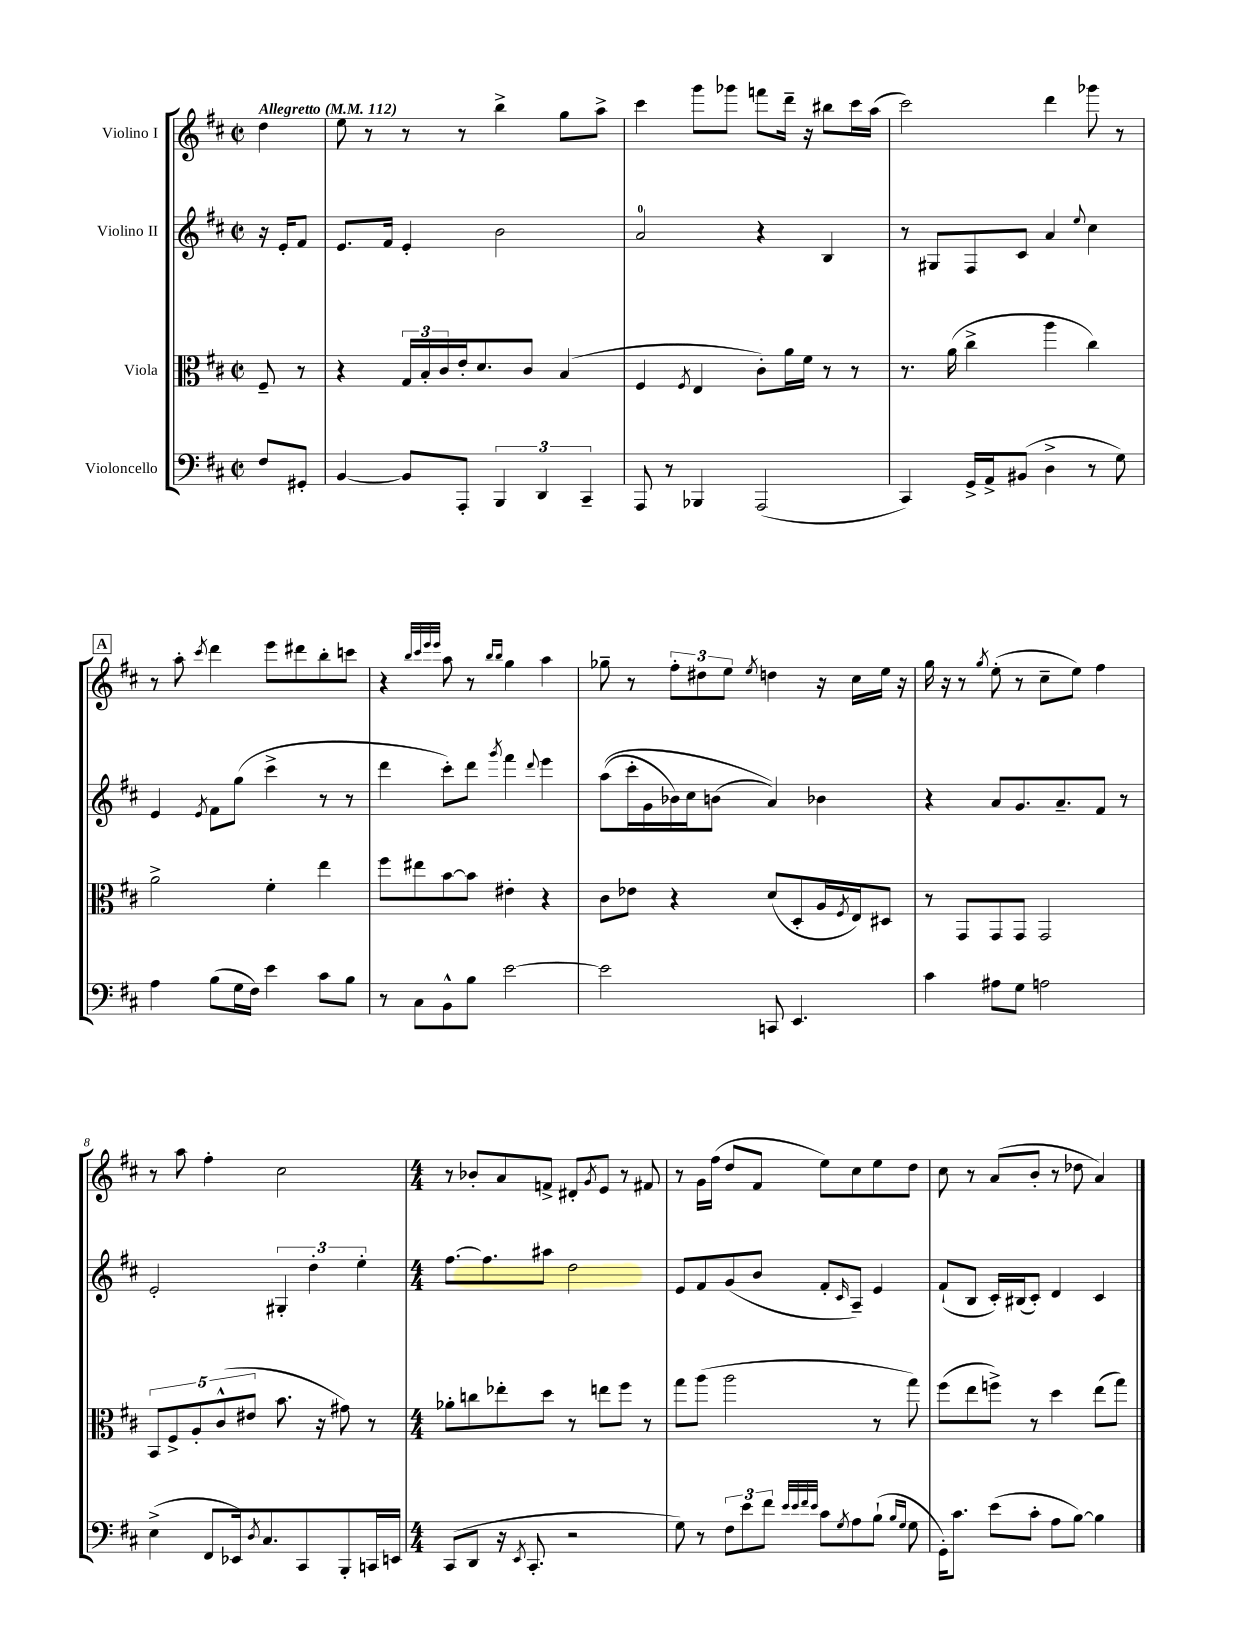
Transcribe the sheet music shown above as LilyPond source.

<<
\new StaffGroup <<
\new Staff = "s0" \with { instrumentName = "Violino I" } {
    \clef treble \key d \major \defaultTimeSignature \time 2/2 \partial 4 \tempo "Allegretto" 4 = 112
    d''4 |
    e''8 r8 r8 r8 b''4-> g''8 a''8-> |
    cis'''4 g'''8 ges'''8 f'''8 d'''16-- r16 bis''8 cis'''16 a''16( |
    cis'''2) d'''4 ges'''8 r8 |
    \mark \markup { \box "A" } r8 a''8-. \acciaccatura { cis'''8 } d'''4 e'''8 dis'''8 b''8-. c'''8 |
    r4 \grace { b''32 cis'''32 e'''32 e'''32 } a''8 r8 \grace { b''16 b''16 } g''4 a''4 |
    ges''8-- r8 \tuplet 3/2 { fis''8-. dis''8 e''8 } \acciaccatura { e''8 } d''4 r16 cis''16 e''16 r16 |
    g''16 r16 r8 \acciaccatura { g''8 } e''8-.( r8 cis''8-- e''8) fis''4 |
    r8 a''8 fis''4-. cis''2 |
    \numericTimeSignature \time 4/4 r8 bes'8-. a'8 f'8-> dis'8-. \acciaccatura { g'8 } e'8 r8 fis'8 |
    r8 g'16 fis''16( d''8 fis'8 e''8) cis''8 e''8 d''8 |
    cis''8 r8 a'8( b'8-. r8 des''8 a'4) \bar "|." |
}
\new Staff = "s1" \with { instrumentName = "Violino II" } {
    \clef treble \key d \major \defaultTimeSignature \time 2/2 \partial 4
    r16 e'16-. fis'8 |
    e'8. fis'16 e'4-. b'2 |
    a'2-0 r4 b4 |
    r8 gis8 fis8 cis'8 a'4 \appoggiatura { e''8 } cis''4 |
    \mark \markup { \box "A" } e'4 \acciaccatura { e'8 } fis'8 g''8( cis'''4-> r8 r8 |
    d'''4 cis'''8-.) d'''8 \acciaccatura { g'''8 } fis'''4 \appoggiatura { d'''8 } e'''4 |
    a''8(\( cis'''16-. g'16 bes'16) cis''16 b'8( a'4)\) bes'4 |
    r4 a'8 g'8. a'8.-- fis'8 r8 |
    e'2-. \tuplet 3/2 { gis4-. d''4-. e''4-. } |
    \numericTimeSignature \time 4/4 fis''8.~ fis''8. ais''8 d''2 |
    e'8 fis'8 g'8( b'8 fis'8-. \grace { cis'16 } a8--) e'4 |
    fis'8-!( b8 cis'16-.) bis16( cis'8-.) d'4 cis'4 \bar "|." |
}
\new Staff = "s2" \with { instrumentName = "Viola" } {
    \clef alto \key d \major \defaultTimeSignature \time 2/2 \partial 4
    fis8-- r8 |
    r4 \tuplet 3/2 { g16 b16-. cis'16 } e'16-. d'8. cis'8 b4( |
    fis4 \acciaccatura { fis8 } e4 cis'8-.) a'16 fis'16 r8 r8 |
    r8. a'16( cis''4-> a''4 cis''4) |
    \mark \markup { \box "A" } a'2-> fis'4-. e''4 |
    fis''8 eis''8 b'8~ b'8 eis'4-. r4 |
    cis'8 ees'8 r4 d'8( d8-. a16 \acciaccatura { fis8 } e16) dis8 |
    r8 g,8 g,8 g,8 g,2 |
    \tuplet 5/4 { b,8 fis8-> a8-. cis'8-^( eis'8 } b'8. r16 gis'8) r8 |
    \numericTimeSignature \time 4/4 aes'8-. c''8 ees''8-. d''8 r8 e''8 fis''8 r8 |
    g''8 a''8( a''2 r8 g''8) |
    fis''8( e''8 f''8->) r8 d''4 e''8( g''8) \bar "|." |
}
\new Staff = "s3" \with { instrumentName = "Violoncello" } {
    \clef bass \key d \major \defaultTimeSignature \time 2/2 \partial 4
    fis8 gis,8-. |
    b,4~ b,8 a,,8-. \tuplet 3/2 { b,,4 d,4 cis,4-- } |
    a,,8 r8 bes,,4 a,,2( |
    cis,4) g,16-> a,16-> bis,8( d4-> r8 g8) |
    \mark \markup { \box "A" } a4 b8( g16 fis16) e'4 cis'8 b8 |
    r8 cis8 b,8-^ b8 e'2~ |
    e'2 c,8 e,4. |
    cis'4 ais8 g8 a2 |
    e4->( fis,8 ees,16) \acciaccatura { d8 } cis8. cis,8 b,,8-. c,16 e,16 |
    \numericTimeSignature \time 4/4 cis,8( d,8 r16 \acciaccatura { e,8 } cis,8.-. r2 |
    g8) r8 \tuplet 3/2 { fis8 e'8 fis'8 } \grace { e'32 e'32 fis'32 e'32 } cis'8 \acciaccatura { g8 } a8 b8-!( \grace { b16 g16 } g8 |
    g,16-.) cis'8. e'8( cis'8-. a8 b8~) b4 \bar "|." |
}
>>
>>
